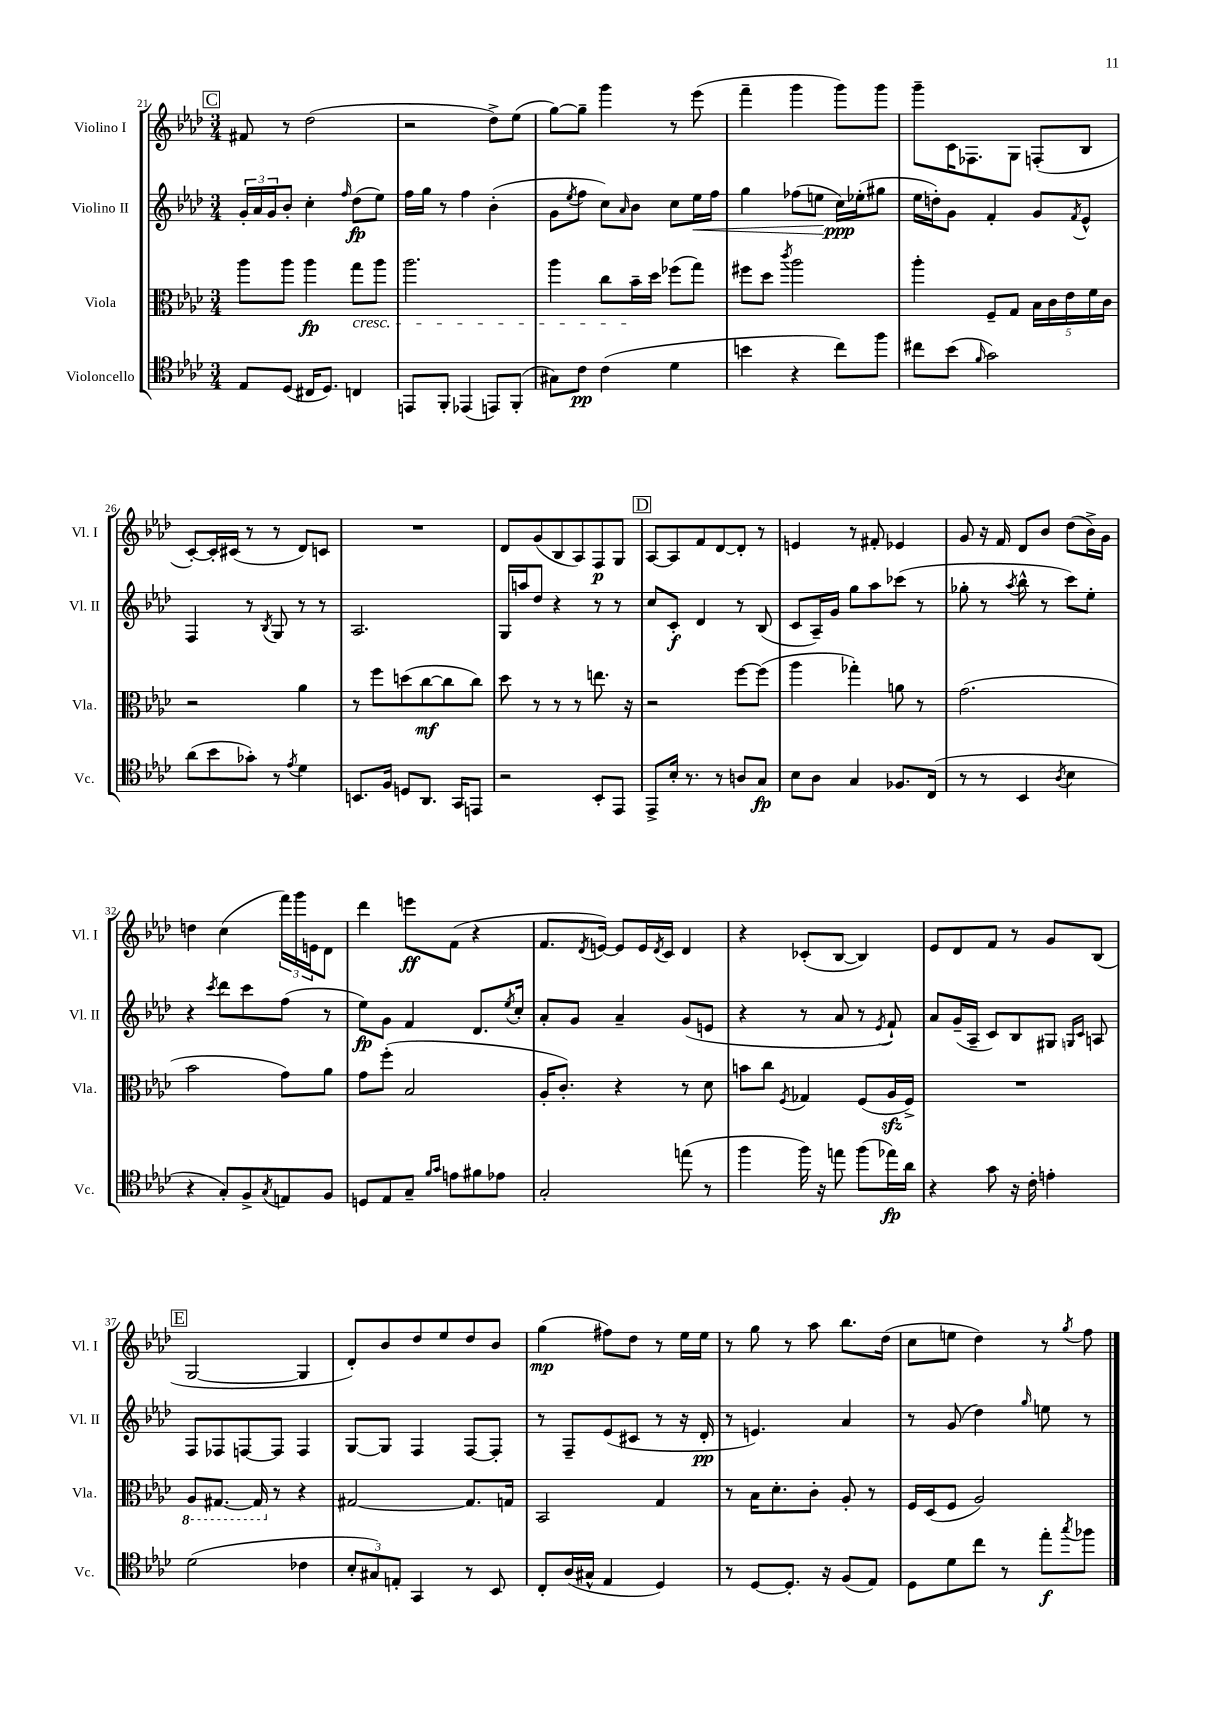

**kern	**kern	**kern	**kern
*staff4	*staff3	*staff2	*staff1
*clefC4	*clefC3	*clefG2	*clefG2
*k[b-e-a-d-]	*k[b-e-a-d-]	*k[b-e-a-d-]	*k[b-e-a-d-]
*M3/4	*M3/4	*M3/4	*M3/4
8E-	8aa-	24g'	8f#
.	.	24a-	.
.	.	24g	.
(8D-	8aa-	8b-'	8r
16C#	4aa-	4cc'	(2dd-
8.D-)	.	.	.
.	.	16qqff	.
4C	8gg	(8dd-	.
.	8aa-	8ee-)	.
=	=	=	=
8EE	2.aa-	16ff	2r
.	.	16gg	.
8FF'	.	8r	.
(4EE-	.	4ff	.
8EE)	.	(4b-'	8dd-^)
(8FF'	.	.	(8ee-
=	=	=	=
8G#)	4aa-	8g	[8gg)
.	.	8qee-	.
8c	.	8ff	8gg~]
(4c	8cc	8cc)	4ggg
.	.	16qqa-	.
.	16b-~	8b-	.
.	16dd-	.	.
4d-	(8ff-	8cc	8r
.	8gg)	16ee-	(8eee-
.	.	16ff	.
=	=	=	=
4b	8ff#	4gg	4fff~
.	8dd-	.	.
.	8qccc	.	.
4r	2aa-	(8ff-	4ggg
.	.	8ee	.
8cc)	.	16cc)	8ggg)
.	.	(16ee-'	.
8ff	.	8gg#	8ggg
=	=	=	=
8cc#	4aa-'	16ee-	8ggg~
.	.	16dd')	.
(8b-	.	8g	16c
.	.	.	8.F-
16qqf	.	.	.
2g)	8F~	4f'	.
.	8G	.	8G
.	20B-	8g	(8F'
.	20c	.	.
.	20e-	.	.
.	.	8qf	.
.	.	8e-^^	8B-
.	20f	.	.
.	20c	.	.
=	=	=	=
(8a-	2r	4F	[8c')
8b-	.	.	16c']
.	.	.	(16c#
8g-')	.	8r	8r
.	.	8qB-	.
8r	.	8G	8r
8qe-	.	.	.
4d-	4a-	8r	8d-)
.	.	8r	8c
=	=	=	=
8.BB	8r	2.A-	2.r
.	8ff	.	.
16F	.	.	.
8D	(8dd	.	.
8.AA-	[8cc	.	.
.	8cc]	.	.
16GG	.	.	.
8EE	8cc)	.	.
=	=	=	=
2r	8dd-	16G	8d-
.	.	16aa	.
.	8r	8dd-	(8g
.	8r	4r	8B-
.	8r	.	8A-)
8BB-'	8.ee	8r	8F
8EE-	.	8r	8G
.	16r	.	.
=	=	=	=
8EE-^	2r	8cc	[8A-
16B-'	.	8c'	8A-]
8.r	.	.	.
.	.	4d-	8f
8r	.	.	[8d-
8A	[8ff	8r	8d-']
8G	(8ff]	(8B-	8r
=	=	=	=
8B-	4aa-	8c	4e
8A-	.	16A-~)	.
.	.	16g	.
4G	4gg-')	8gg	8r
.	.	8aa-	8f#'
8.F-	8a	(8ccc-	4e-
.	8r	8r	.
(16C	.	.	.
=	=	=	=
8r	(2.g	8gg-'	8g
8r	.	8r	16r
.	.	.	16f
.	.	8qaa-	.
4BB-	.	8bb-^^	8d-
.	.	8r	8b-
8qA-	.	.	.
4B-	.	8ccc)	(8dd-
.	.	8ee-'	16b-^)
.	.	.	16g
=	=	=	=
4r	2b-	4r	4dd
.	.	8qccc	.
8G')	.	8ddd-	(4cc
8F^	.	8ccc	.
8qG	.	.	.
8E	8g)	(8ff	24fff)
.	.	.	24ggg
.	.	.	24e
8F	8a-	8r	8d-
=	=	=	=
8D	8g	8ee-)	4ddd-
8E-	(8ff'	8g	.
8G~	2B-	4f	8eee
16qqf	.	.	.
16qqg	.	.	.
8e	.	.	(8f
8f#	.	8.d-	4r
8e-	.	.	.
.	.	8qee-	.
.	.	16cc'	.
=	=	=	=
2G'	16A-'	8a-'	8.f
.	8.c')	.	.
.	.	8g	.
.	.	.	8qd-
.	.	.	[16e)
.	4r	4a-~	8e]
.	.	.	16e
.	.	.	8qd-
.	.	.	16c
(8ee	8r	(8g	4d-
8r	8d-	8e	.
=	=	=	=
4ff	8b	4r	4r
.	8cc	.	.
.	8qF	.	.
16ff)	4G-	8r	(8c-'
16r	.	.	.
8ee	.	8a-	[8B-
(8ff	(8F	8r	4B-])
.	.	8qe-	.
16ee-)	16A-	8f`)	.
16a-	16F^)	.	.
=	=	=	=
4r	2.r	8a-	8e-
.	.	(16g~	8d-
.	.	16A-~	.
8g	.	8c)	8f
16r	.	8B-	8r
16c'	.	.	.
4e'	.	8G#	8g
.	.	16qqG	.
.	.	16qqc	.
.	.	8A	(8B-
=	=	=	=
(2d-	8AA-	8F	[2G
.	[8.GG#	8F-	.
.	.	[8F	.
.	16GG#]	.	.
.	8r	8F]	.
4c-	4r	4F	4G]
=	=	=	=
12B-'	[2G#	[8G	8d-')
12G#)	.	.	.
.	.	8G]	8b-
12E'	.	.	.
4GG	.	4F	8dd-
.	.	.	8ee-
8r	8.G#]	[8F	8dd-
8BB-	.	8F']	8b-
.	16G	.	.
=	=	=	=
8C'	2BB-	8r	(4gg
(16A-	.	8F~	.
16G#^^	.	.	.
4E-	.	(8e-	8ff#)
.	.	8c#	8dd-
4D-)	4G	8r	8r
.	.	16r	16ee-
.	.	16d-'	16ee-
=	=	=	=
8r	8r	8r	8r
[8D-	16B-	4.e)	8gg
.	8.d-'	.	.
8.D-']	.	.	8r
.	8c'	.	8aa-
16r	.	.	.
(8F	8A-'	4a-	8.bb-
8E-)	8r	.	.
.	.	.	(16dd-
=	=	=	=
8D-	16F	8r	8cc
.	(16D-	.	.
8d-	8F	(8g	8ee
8cc	2A-)	4dd-)	4dd-)
8r	.	.	.
.	.	16qqgg	.
8ee-'	.	8ee	8r
8qgg	.	.	8qgg
8ff-	.	8r	8ff
==	==	==	==
*-	*-	*-	*-
